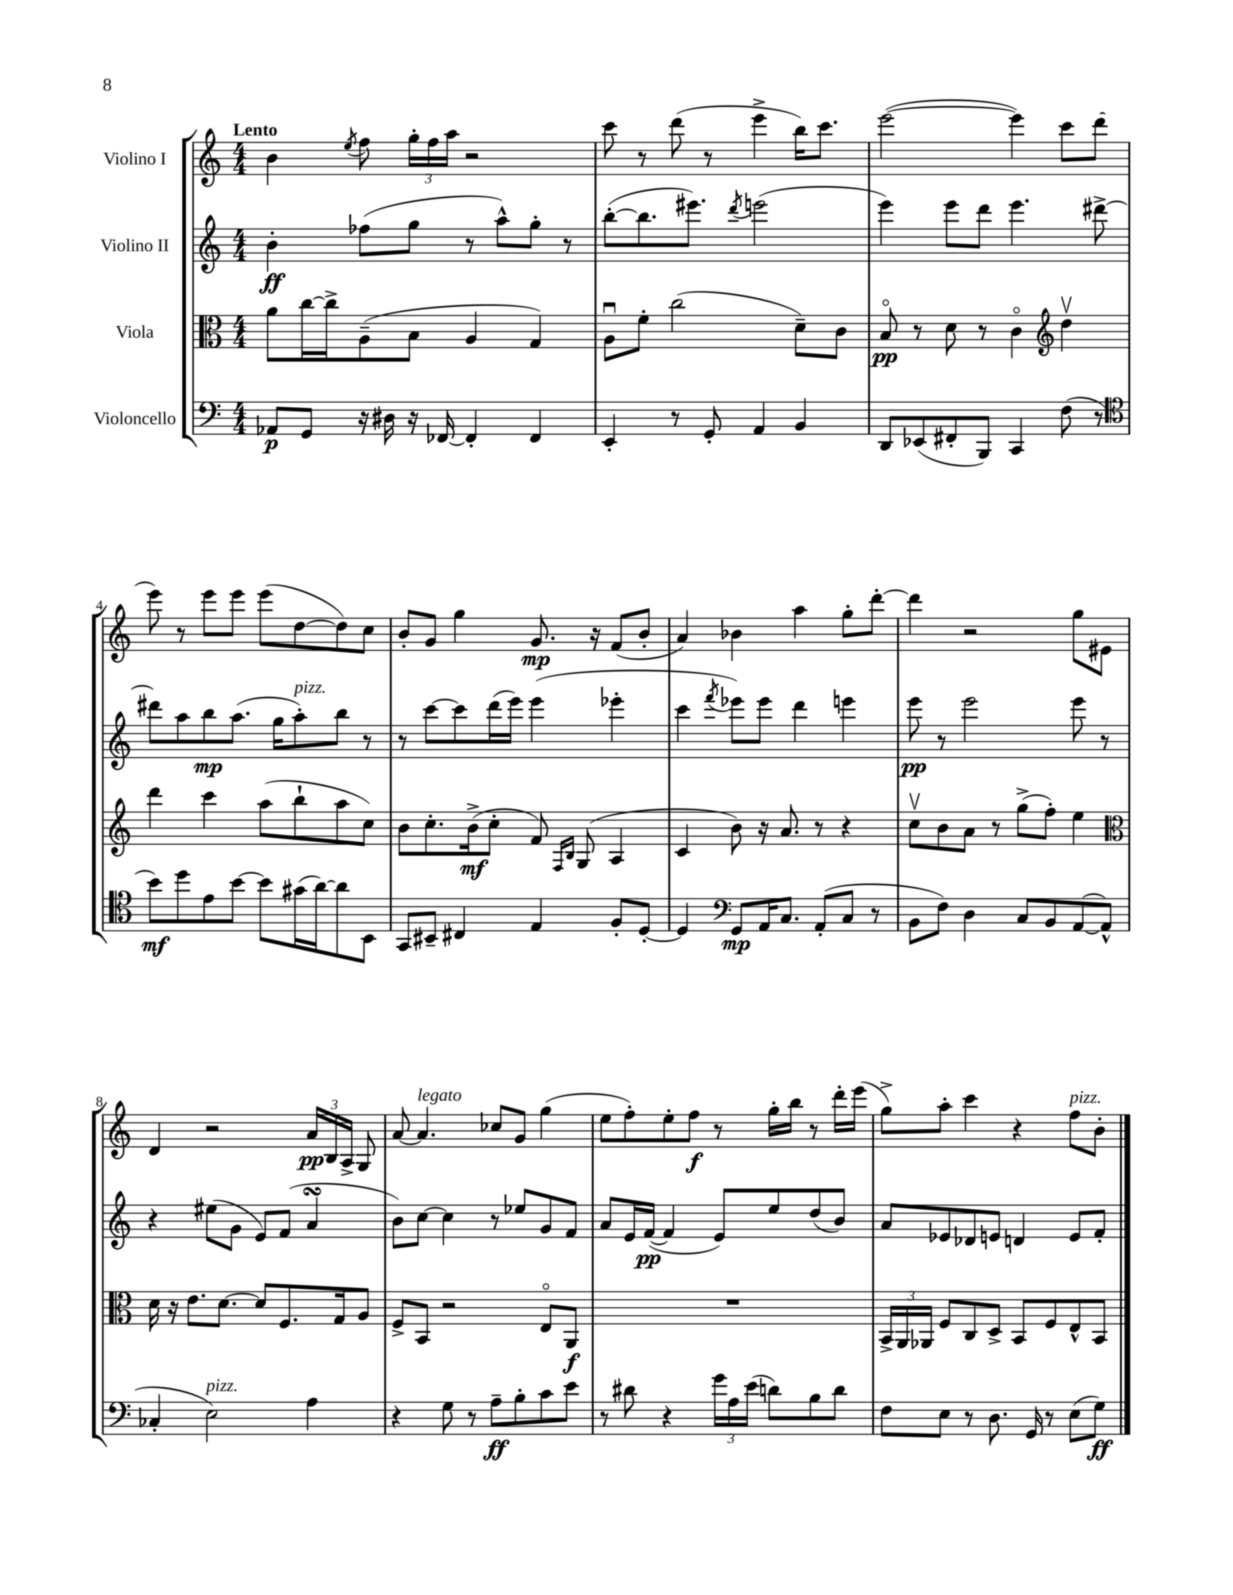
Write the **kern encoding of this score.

**kern	**dynam	**kern	**dynam	**kern	**dynam	**kern	**dynam
*part4	*part4	*part3	*part3	*part2	*part2	*part1	*part1
*staff4	*staff4	*staff3	*staff3	*staff2	*staff2	*staff1	*staff1
*I"Violoncello	*	*I"Viola	*	*I"Violino II	*	*I"Violino I	*
*clefF4	*	*clefC3	*	*clefG2	*	*clefG2	*
*k[]	*	*k[]	*	*k[]	*	*k[]	*
*M4/4	*	*M4/4	*	*M4/4	*	*M4/4	*
=1	=1	=1	=1	=1	=1	=1	=1
!	!	!	!	!	!	!LO:TX:a:B:t=Lento	!
8AA-X/L	p	8a\L	.	4b'\	ff	4b\	.
8GG/J	.	[16cc\L	.	.	.	.	.
.	.	16cc^\J]	.	.	.	.	.
.	.	.	.	.	.	8qee/	.
16r	.	(8A~\	.	(8ff-X\L	.	8ff\	.
16D#X\	.	.	.	.	.	.	.
16r	.	8B\J	.	8gg\J	.	24gg'\LL	.
.	.	.	.	.	.	24ff\	.
[16FF-X/	.	.	.	.	.	.	.
.	.	.	.	.	.	24aa\JJ	.
4FF-'/]	.	4A/	.	8r	.	2r	.
.	.	.	.	8aa^^\L)	.	.	.
4FF-/	.	4G/)	.	8gg'\J	.	.	.
.	.	.	.	8r	.	.	.
=2	=2	=2	=2	=2	=2	=2	=2
4EE'/	.	8Au\L	.	([8bb'\L	.	8ccc\	.
.	.	8f'\J	.	8.bb\]	.	8r	.
8r	.	(2cc\	.	.	.	(8ddd\	.
.	.	.	.	8.eee#X\J)	.	.	.
8GG'/	.	.	.	.	.	8r	.
.	.	.	.	8qddd/	.	.	.
4AA/	.	.	.	(2eeen\	.	4eee^\	.
4BB/	.	8d~\L)	.	.	.	16bb\KL)	.
.	.	.	.	.	.	8.ccc\J	.
.	.	8c\J	.	.	.	.	.
=3	=3	=3	=3	=3	=3	=3	=3
8DD/L	.	8B/	pp	4eee\)	.	([2eee\	.
(8EE-X/	.	8r	.	.	.	.	.
8FF#X'/	.	8d\	.	8eee\L	.	.	.
8BBB/J)	.	8r	.	8ddd\J	.	.	.
4CC/	.	4c\	.	4.eee\	.	4eee\])	.
*	*	*clefG2	*	*	*	*	*
(8F\	.	4ddv\	.	.	.	8ccc\L	.
8r	.	.	.	[8ddd#X^\	.	(8ddd\J	.
!!LO:LB:g=z
=4	=4	=4	=4	=4	=4	=4	=4
*clefC4	*	*	*	*	*	*	*
8b\L)	mf	4ddd\	.	8ddd#X\L]	.	8eee\)	.
8dd\	.	.	.	8aa\	.	8r	.
8e\	.	4ccc\	.	8bb\	mp	8eee\L	.
[8b\J	.	.	.	(8.aa\J	.	8eee\J	.
8b\L]	.	(8aa\L	.	.	.	(8eee\L	.
.	.	.	.	16gg\KL	.	.	.
!	!	!	!	!LO:TX:a:i:t=pizz.	!	!	!
(16g#X\L	.	8bb`\	.	8aa'\)	.	[8dd\	.
[16a\J)	.	.	.	.	.	.	.
8a\]	.	8aa\	.	8bb\J	.	8dd\])	.
8BB\J	.	8cc\J)	.	8r	.	8cc\J	.
=5	=5	=5	=5	=5	=5	=5	=5
8GG/L	.	8b\L	.	8r	.	8b'/L	.
8BB#X~/J	.	8.cc'\	.	[8ccc\L	.	8g/J	.
4C#X/	.	.	.	8ccc\]	.	4gg\	.
.	.	(16b^\k	mf	.	.	.	.
.	.	8cc'\J	.	(16ddd\L	.	.	.
.	.	.	.	16eee\JJ)	.	.	.
4E/	.	8f/)	.	(4eee\	.	8.g/	mp
.	.	16qqF/LL	.	.	.	.	.
.	.	16qqB/JJ	.	.	.	.	.
.	.	(8G/	.	.	.	.	.
.	.	.	.	.	.	16r	.
8F'/L	.	4A/	.	4eee-X'\	.	(8f/L	.
[8D'/J	.	.	.	.	.	8b'/J	.
=6	=6	=6	=6	=6	=6	=6	=6
4D/]	.	4c/	.	4ccc\	.	4a/)	.
*clefF4	*	*	*	*	*	*	*
.	.	.	.	8qfff/	.	.	.
8GG/L	mp	8b\)	.	8eee-X\L)	.	4b-X\	.
16AA/K	.	16r	.	8eee-\J	.	.	.
8.C/J	.	8.a/	.	.	.	.	.
.	.	.	.	4ddd\	.	4aa\	.
(8AA'/L	.	8r	.	.	.	.	.
8C/J	.	4r	.	4eeen\	.	8gg'\L	.
8r	.	.	.	.	.	[8ddd'\J	.
=7	=7	=7	=7	=7	=7	=7	=7
8BB\L	.	8ccv\L	.	8eee\	pp	4ddd\]	.
8F\J)	.	8b\	.	8r	.	.	.
4D\	.	8a\J	.	2eee\	.	2r	.
.	.	8r	.	.	.	.	.
8C/L	.	(8gg^\L	.	.	.	.	.
8BB/	.	8ff'\J)	.	.	.	.	.
([8AA/	.	4ee\	.	8eee\	.	8gg\L	.
8AA^^/J]	.	.	.	8r	.	8e#X\J	.
!!LO:LB:g=z
=8	=8	=8	=8	=8	=8	=8	=8
*	*	*clefC3	*	*	*	*	*
4C-X'/	.	16d\	.	4r	.	4d/	.
.	.	16r	.	.	.	.	.
.	.	8.e\L	.	.	.	.	.
!LO:TX:a:i:t=pizz.	!	!	!	!	!	!	!
2E\)	.	.	.	(8ee#X\L	.	2r	.
.	.	[8.d\J	.	.	.	.	.
.	.	.	.	8g\J	.	.	.
.	.	8d/L]	.	8e/L)	.	.	.
.	.	8.F/	.	(8f/J	.	.	.
4A\	.	.	.	4asSSS/	.	24a/LL	pp
.	.	.	.	.	.	24B/	.
.	.	16G/k	.	.	.	.	.
.	.	.	.	.	.	24A^/JJ	.
.	.	8A/J	.	.	.	8G/	.
=9	=9	=9	=9	=9	=9	=9	=9
4r	.	8F^/L	.	8b\L)	.	[8a/	.
!	!	!	!	!	!	!LO:TX:a:i:t=legato	!
.	.	8BB/J	.	[8cc\J	.	4.a/]	.
8G\	.	2r	.	4cc\]	.	.	.
8r	.	.	.	.	.	.	.
8A~\L	ff	.	.	8r	.	8cc-X/L	.
8B'\	.	.	.	8ee-X/L	.	8g/J	.
8c\	.	8E/L	.	8g/	.	(4gg\	.
8e\J	.	8AA/J	f	8f/J	.	.	.
=10	=10	=10	=10	=10	=10	=10	=10
8r	.	1r	.	8a/L	.	8ee\L	.
8d#X\	.	.	.	16e/L	.	8ff'\)	.
.	.	.	.	([16f/JJ	pp	.	.
4r	.	.	.	4f/]	.	8ee'\	.
.	.	.	.	.	.	8ff\J	f
24g\LL	.	.	.	8e/L)	.	8r	.
24A\	.	.	.	.	.	.	.
(24e\JJ	.	.	.	.	.	.	.
8dn\L)	.	.	.	8ee/	.	16gg'\LL	.
.	.	.	.	.	.	16bb\JJ	.
8B\	.	.	.	(8dd/	.	8r	.
8d\J	.	.	.	8b/J)	.	16ddd'\LL	.
.	.	.	.	.	.	(16eee\JJ	.
=11	=11	=11	=11	=11	=11	=11	=11
8F\L	.	24BB^/LL	.	8a/L	.	8gg^\L)	.
.	.	24AA/	.	.	.	.	.
.	.	24AA-X/JJ	.	.	.	.	.
8E\J	.	8F/L	.	8e-X/	.	8aa'\J	.
8r	.	8C/	.	8d-X/	.	4ccc\	.
8.D\	.	8D^/J	.	8en/J	.	.	.
.	.	8BB/L	.	4dn/	.	4r	.
16GG/	.	.	.	.	.	.	.
8r	.	8F/	.	.	.	.	.
!	!	!	!	!	!	!LO:TX:a:i:t=pizz.	!
(8E\L	.	8E^^/	.	8e/L	.	8ff\L	.
8G\J)	ff	8BB/J	.	8f'/J	.	8b'\J	.
==	==	==	==	==	==	==	==
*-	*-	*-	*-	*-	*-	*-	*-
